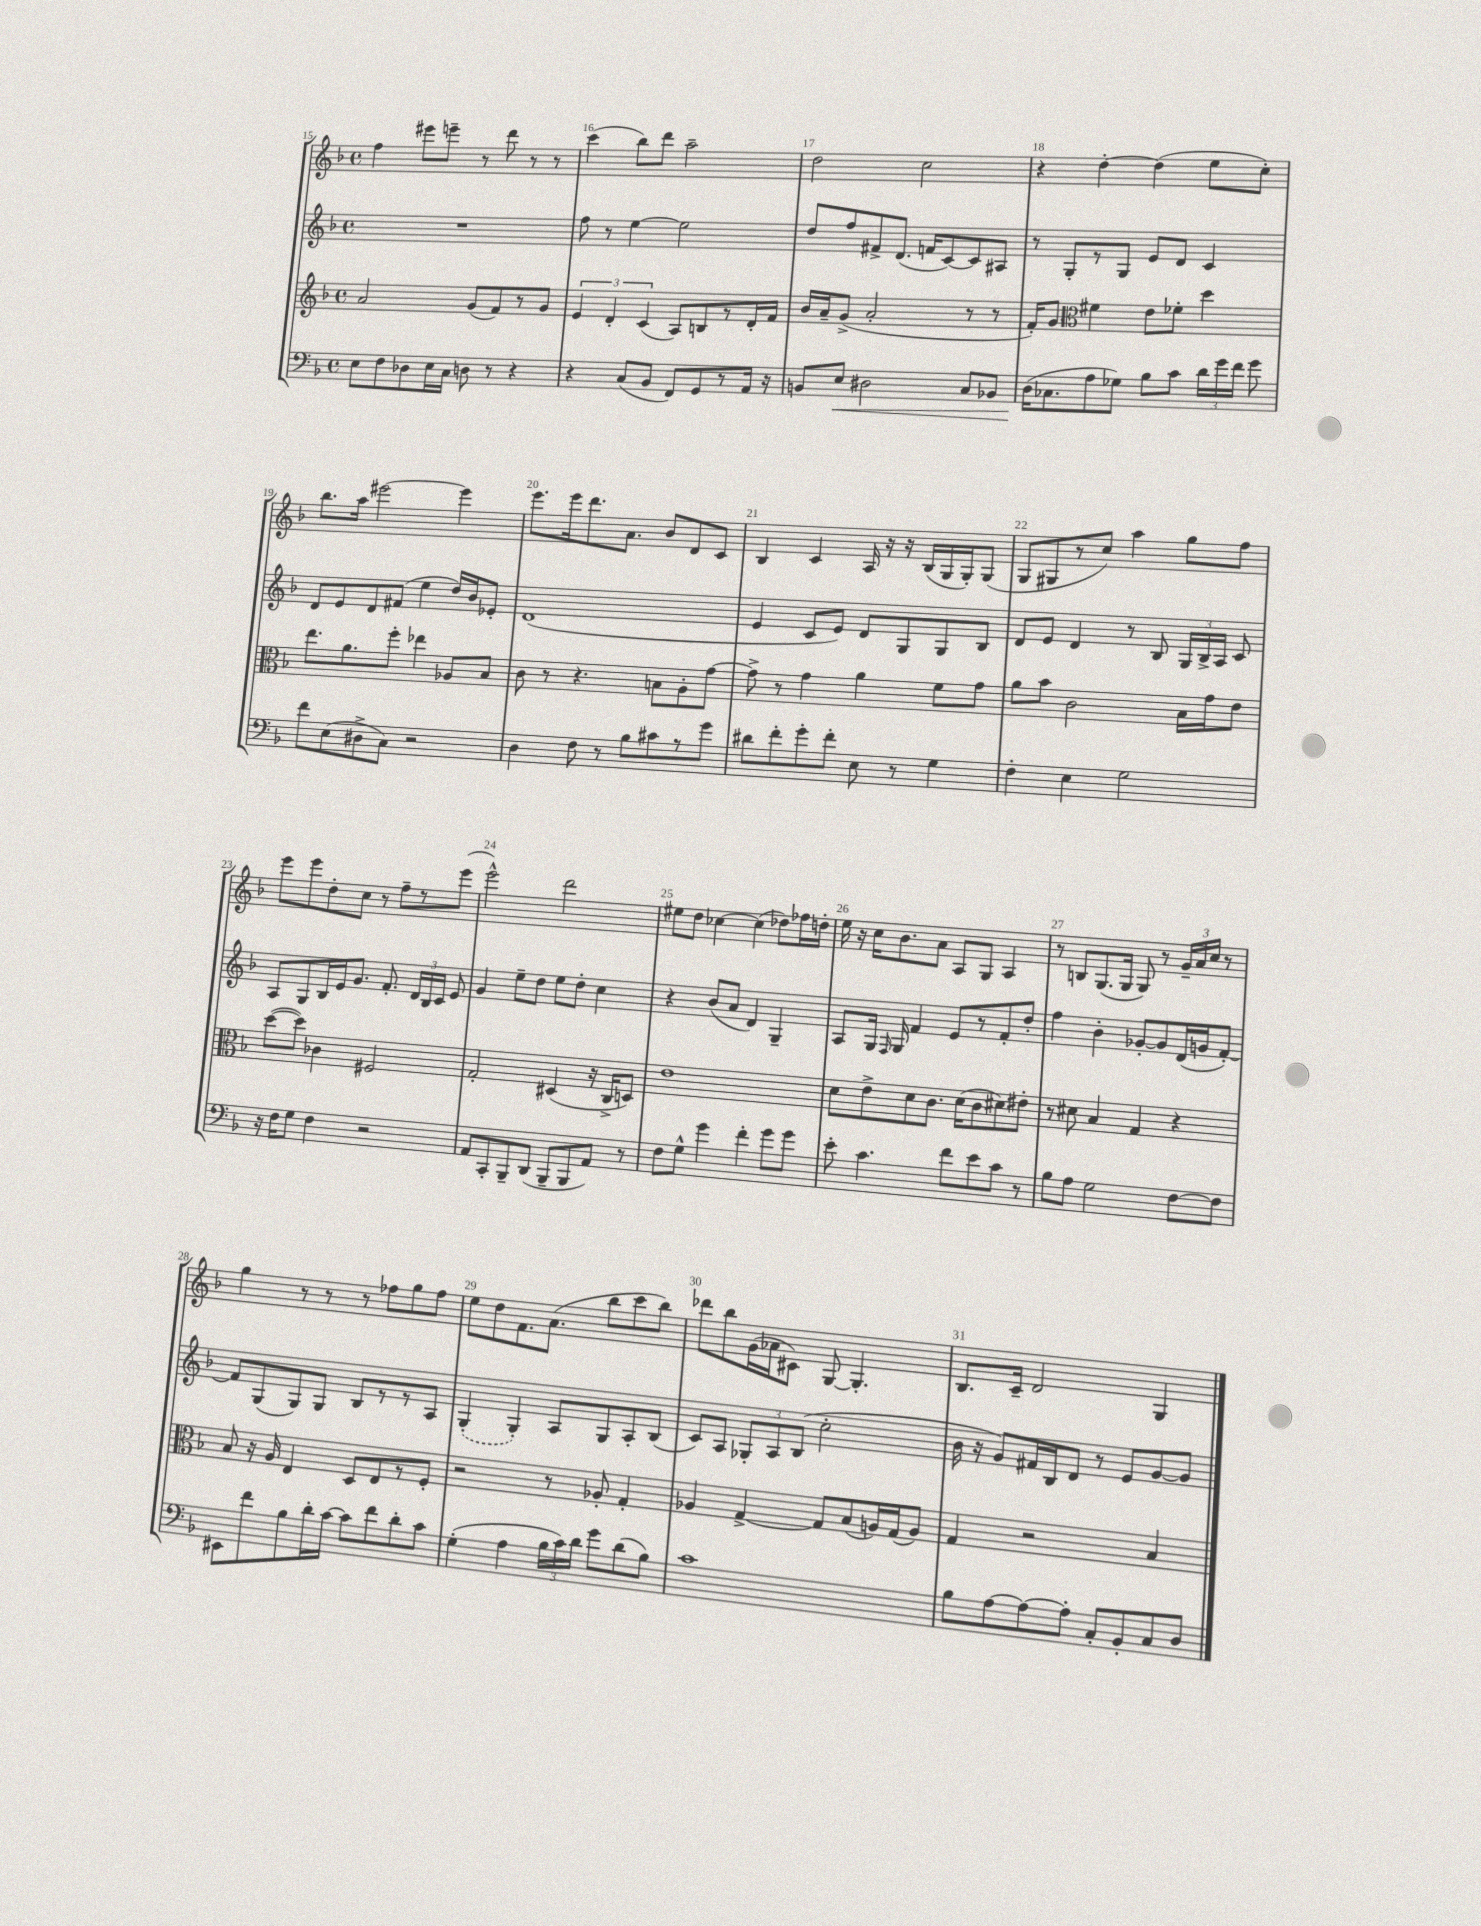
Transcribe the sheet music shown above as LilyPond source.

<<
\new StaffGroup <<
\new Staff = "s0" {
    \clef treble \key f \major \defaultTimeSignature \time 4/4
    \autoBeamOff f''4 eis'''8[ e'''8]-- r8 d'''8 r8 r8 |
    c'''4( bes''8[) d'''8] a''2-- |
    d''2 c''2 |
    r4 d''4~-. d''4( e''8[ c''8]-.) |
    bes''8.[ a''16] eis'''2~ eis'''4 |
    e'''8.[ e'''16 d'''8. a'8.] bes'8[ d'8 c'8] |
    bes4 c'4 a16 r16 r16 bes16[( g16 g16-.) g8]( |
    g8[ gis8 r8 c''8]) a''4 g''8[ f''8] |
    e'''8[ e'''8 d''8-. c''8] r8 f''8[-- r8 e'''8]( |
    e'''2-^) d'''2 |
    eis''8[ d''8] ces''4~ ces''4( des''8[) fes''16 d''16]-. |
    e''16 r16 c''16[ bes'8. a'8] a8[ g8] a4 |
    r8 b8[ g8.( g16] g8) r8 \tuplet 3/2 { g'16[-- a'16 c''16] } r8 |
    g''4 r8 r8 r8 fes''8[ g''8 fes''8] |
    e''8[ d''8 f'8. a'8.]( bes''8[ c'''8 bes''8]) |
    des'''8[ bes''8 g'16( aes'16 cis'8]) g8~ g4.-. |
    bes8.[ c'16]-- d'2 g4 \bar "|." |
}
\new Staff = "s1" {
    \clef treble \key f \major \defaultTimeSignature \time 4/4
    \autoBeamOff R1 |
    f''8 r8 e''4~ e''2 |
    d''8[ f''8 fis'8-> d'8.]( f'16[ c'8~) c'8 ais8] |
    r8 g8[-. r8 g8] e'8[ d'8] c'4 |
    d'8[ e'8 d'8 fis'8]( e''4 d''16[) bes'16 ees'8]-. |
    d'1( |
    e'4 c'8[ e'8]) d'8[ g8 g8 bes8] |
    d'8[ e'8] d'4 r8 bes8 \tuplet 3/2 { g16[ bes16-> a16] } c'8 |
    a8[ g8 bes16 e'16 g'8.] f'8.-. \tuplet 3/2 { d'16[ bes16 c'16] } e'8 |
    g'4 e''8[-- d''8] e''8[ d''8]-. c''4 |
    r4 bes'8[( a'8] d'4) g4-- |
    a8[ g16] \grace { f16 } g16 f'4 e'8[ r8 f'8-. d''8]-. |
    f''4 bes'4-. ges'8[~-. ges'8 d'16( g'16 f'8]~-.) |
    f'8[ g8( g8) g8] bes8[ r8 r8 a8] |
    \once \slurDashed g4-.( g4-.) a8[ g8 a8-. bes8]( |
    c'8[) a8] \tuplet 3/2 { ges8[-. a8 bes8]( } c''2-. |
    bes'16 r16 g'8[) fis'16 bes16 d'8] r8 e'8[ g'8~ g'8] \bar "|." |
}
\new Staff = "s2" {
    \clef treble \key f \major \defaultTimeSignature \time 4/4
    \autoBeamOff a'2 g'8[( f'8) r8 g'8] |
    \tuplet 3/2 { e'4 d'4-. c'4( } a8[) b8 r8 d'16-. f'16] |
    bes'16[ a'16-- g'8]->( a'2-. r8 r8 |
    f'16[-.) g'8.] \clef alto fis'4 e'8[ fes'8]-. d''4 |
    e''8.[ a'8. f''8]-. ees''4 aes8[ bes8] |
    c'8 r8 r4. b8[ a8-. g'8]~ |
    g'8-> r8 g'4 a'4 f'8[ g'8] |
    a'8[ bes'8] c'2 bes16[ g'16 e'8] |
    d''8[~( d''8]) ces'4 fis2 |
    g2-. dis4( r16 c16[-> d8]) |
    e'1 |
    d'8[ e'8-> d'8 c'8.] d'16[( c'8 dis'8) eis'8]-. |
    r8 dis'8 bes4 g4 r4 |
    bes8 r16 a16 e4 d8[ e8 r8 f8]-. |
    r2 r8 aes8-. g4-. |
    aes4 g4~-> g8[ bes8( a16) g16( a8]) |
    g4 r2 bes4 \bar "|." |
}
\new Staff = "s3" {
    \clef bass \key f \major \defaultTimeSignature \time 4/4
    \autoBeamOff e8[ f8 des8 e16 c16] d8 r8 r4 |
    r4 c8[( bes,8] f,8[) g,8 r8 a,16] r16 |
    b,8[ e8]\< dis2 c8[ bes,8] |
    d16[\!( ces8. a8 ges8]) bes8[ c'8] \tuplet 3/2 { d'16[ g'16 f'16] } g'8 |
    f'8[ e8( dis8-> c8]) r2 |
    d4 f8 r8 bes8[ cis'8 r8 g'8] |
    dis'8[ f'8-. g'8-. f'8]-. e8 r8 g4 |
    f4-. e4 g2 |
    r16 f16[ g8] f4 r2 |
    a,8[ c,8-. bes,,8-- d,8]( bes,,8[-- bes,,8 a,8]) r8 |
    f8[ g8]-^ g'4 f'4-. g'8[ g'8] |
    e'8-. c'4. f'8[ e'8 c'8] r8 |
    bes8[ a8] g2 f8[~ f8] |
    eis,8[ f'8 bes8 d'16-. c'16]~ c'8[ f'8 d'8-. c'8] |
    g4-.( a4 \tuplet 3/2 { bes16[ c'16) d'16] } g'8[ d'8( bes8]) |
    c'1 |
    bes8[ a8~ a8~ a8]-. c8[-. bes,8-. c8 d8] \bar "|." |
}
>>
>>
\layout { \context { \Score currentBarNumber = #15 \override BarNumber.break-visibility = ##(#f #t #t) barNumberVisibility = #all-bar-numbers-visible } }
